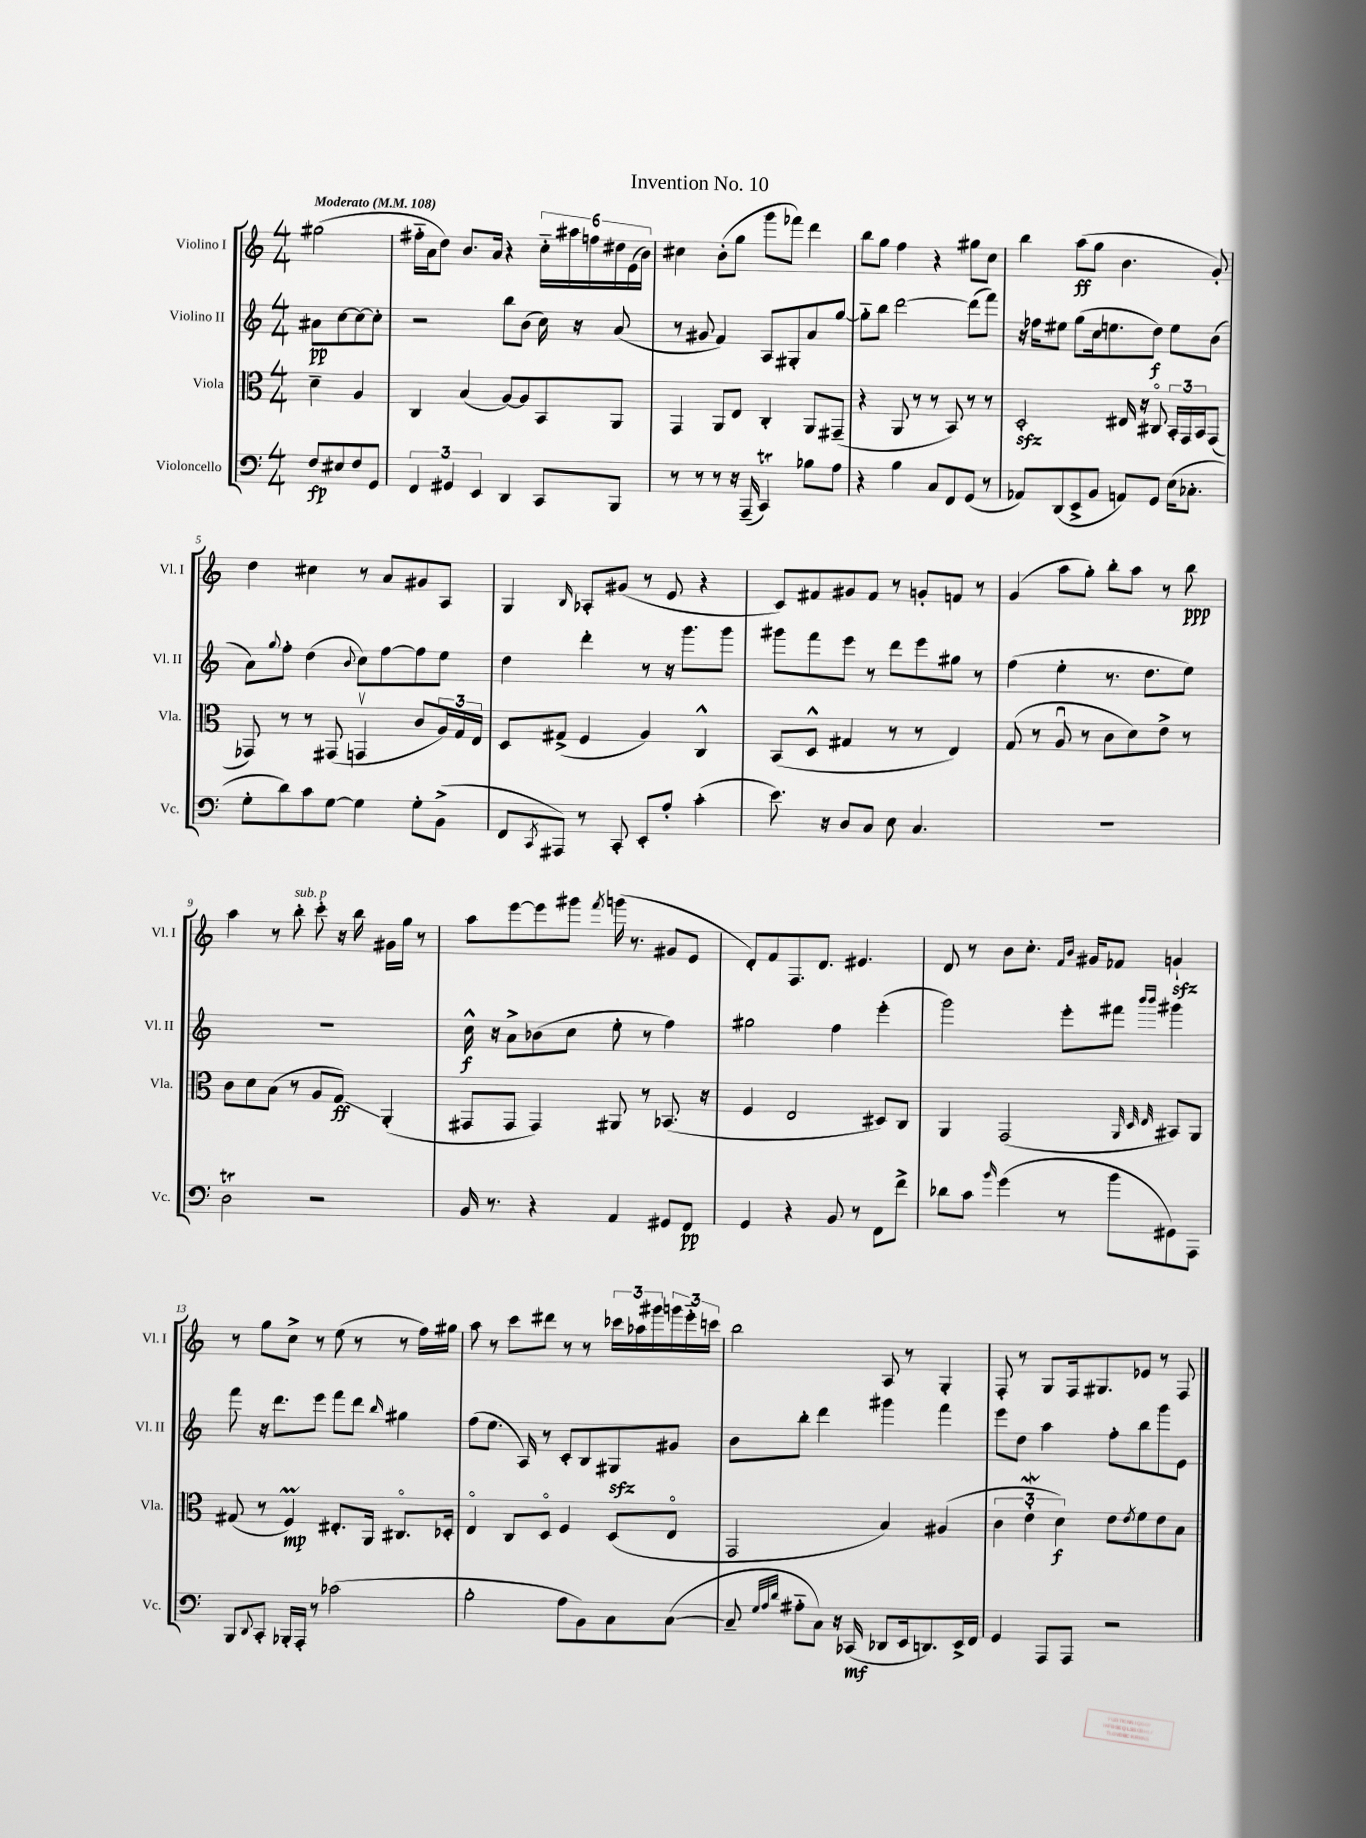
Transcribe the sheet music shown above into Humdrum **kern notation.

**kern	**kern	**kern	**kern
*staff4	*staff3	*staff2	*staff1
*clefF4	*clefC3	*clefG2	*clefG2
*k[]	*k[]	*k[]	*k[]
*M4/4	*M4/4	*M4/4	*M4/4
*MM108	*MM108	*MM108	*MM108
8F	4d~	8a#	(2gg#
8E#	.	[8cc	.
8F	4A	8cc_	.
8GG	.	8cc']	.
=	=	=	=
6FF	4C	2r	16ff#'~
.	.	.	16a
.	.	.	8dd)
6GG#	.	.	.
.	(4B	.	8.b
6EE	.	.	.
.	.	.	16a
4DD	[8A)	8bb	4r
.	8A]	(8b	.
8CC	8BB	16cc)	24cc'~
.	.	.	24aa#
.	.	16r	.
.	.	.	24ff
8BBB	8AA	(8a	24dd#
.	.	.	(24e
.	.	.	24b)
=	=	=	=
8r	4GG	8r	4cc#
8r	.	8g#	.
8r	8AA	4f)	(8b'
16r	8E	.	8gg
(16AAA~	.	.	.
4CC)	4C'	8A	8ggg
.	.	8G#'	8fff-)
8B-	8AA	8a	4ddd
8A	(8GG#~	[8gg	.
=	=	=	=
4r	4r	8gg'~]	8bb
.	.	8bb	8gg
4B	8AA	[2ddd	4ff
.	8r	.	.
8C	8r	.	4r
8FF	8BB)	.	.
(8GG	8r	(8ddd]	8gg#
8r	8r	8fff)	8cc
=	=	=	=
8AA-)	2D'	16r	4bb
.	.	16ff-	.
(8DD	.	8ee#	.
8EE^	.	(8gg	(8aa
8BB	.	16cc	8gg
.	.	8.ee	.
8AA)	16E#	.	4.b
.	16r	.	.
8GG	8C#o	8dd)	.
(16E	24BB'	8ee	.
.	24GG	.	.
8.C-'	.	.	.
.	24BB	.	.
.	(8GG	(8b	8g')
=	=	=	=
8G'	8GG-)	8a)	4dd
.	.	8qqgg	.
8d)	8r	8ff'	.
8c	8r	(4dd	4cc#
[8G	(8GG#	.	.
.	.	8qqb	.
4G]	4GGv	8cc)	8r
.	.	[8ff	8a
8G'	8c	8ff]	8g#
(8BB^	24A)	8ee	8A
.	24G	.	.
.	24E	.	.
=	=	=	=
8FF	8D	4dd	4G
8qCC	.	.	.
8AAA#)	(8G#^	.	.
.	.	.	16qqB
8r	4F	4ddd'	8A-'
8CC'	.	.	(8g#
8EE'	4A)	8r	8r
8A'	.	16r	8e
.	.	8.ggg	.
(4c'	4C^^	.	4r
.	.	8ggg	.
=	=	=	=
8.e)	(8BB	8ggg#	8c)
.	8D^^	8fff	8f#
16r	.	.	.
8D	4G#	8eee	8g#
8C	.	8r	8f#
8E	8r	8ddd	8r
4.C	8r	8eee	8g'
.	4E)	8gg#	8f
.	.	8r	8r
=	=	=	=
1r	(8G	(4ff	(4g
.	8r	.	.
.	8Au	4ee'	8aa
.	8r	.	8gg')
.	8c	8.r	8bb'
.	8d)	.	8aa
.	.	8.dd	.
.	8e^	.	8r
.	8r	8ee)	8bb
=	=	=	=
2D	8c	1r	4aa
.	8d	.	.
.	(8B	.	8r
.	8r	.	8bb'
2r	8A	.	8ccc'
.	8G)	.	16r
.	.	.	16bb
.	(4AA'	.	16g#
.	.	.	16gg
.	.	.	8r
=	=	=	=
16BB	8GG#	16cc^^	8aa
8.r	.	16r	.
.	8GG#	8a^	[8eee
4r	4GG#)	(8b-	8eee]
.	.	8cc	8ggg#
.	.	.	8qfff
4AA	8AA#	8ee'	(16ggg
.	.	.	8.r
.	8r	8r	.
8GG#	(8.BB-	4ff)	8g#
8FF	.	.	8e
.	16r	.	.
=	=	=	=
4GG	4F	2gg#	8d')
.	.	.	8f
4r	2E	.	8.F
.	.	.	8.d
8BB	.	4ff	.
8r	.	.	4.e#
8FF	8D#)	(4eee'	.
8f^	8C	.	.
=	=	=	=
8d-	4AA	2ggg)	8d
8c	.	.	8r
16qqb	.	.	.
(4g	(2GG	.	8b
.	.	.	8.cc'
8r	.	8eee'	.
.	.	.	16qqf
.	.	.	16qqb
.	.	.	16g#
8b	.	8fff#	8f-
.	32qqAA	.	.
.	32qqD	16qqbbb	.
.	32qqE	16qqbbb	.
8GG#)	8BB#)	4ggg#	4g`
8AAA	8AA	.	.
=	=	=	=
8BBB	(8G#	8fff	8r
8qqDD	.	.	.
8CC'	8r	16r	8gg
.	.	8.ddd	.
16BBB-'	4F)	.	8cc^
16AAA'	.	.	.
8r	.	8eee	8r
(2c-	8.E#'	8fff	(8ee
.	.	8ddd	8r
.	16AA	.	.
.	.	16qqbb	.
.	8.C#o	4gg#	8r
.	.	.	16ff)
.	16D-'	.	16gg#
=	=	=	=
2B'	4Eo	(8ff	8aa
.	.	8.ee	8r
.	8C	.	8ccc
.	.	16A)	.
.	8Do	8r	8ddd#
8A	4F	8c'	8r
8BB)	.	8B	8r
8C	(8D	8G#	24ccc-
.	.	.	24aa-
.	.	.	24ggg#
([8C	8Eo	8g#	24ggg
.	.	.	24eee'~
.	.	.	24ccc
=	=	=	=
8C~]	2GG	8b	2bb
32qqG	.	.	.
32qqA	.	.	.
32qqd	.	.	.
8A#'~	.	8bb'	.
8C)	.	4ddd	.
16r	.	.	.
(16CC-	.	.	.
8DD-	4B)	4ggg#	8A
16EE	.	.	8r
8.DD)	.	.	.
.	(4A#	4fff	4G'
16EE^	.	.	.
16FF	.	.	.
=	=	=	=
4GG	6c	8eee	8F'
.	.	8dd	8r
.	6e'	.	.
8AAA	.	4aa	8G
.	6d)	.	.
8AAA	.	.	16F
.	.	.	8.G#
2r	8e	8ff'	.
.	8qe	.	.
.	8f	8bb	8e-
.	8e	8ggg	8r
.	8B	8e	8F
==	==	==	==
*-	*-	*-	*-
